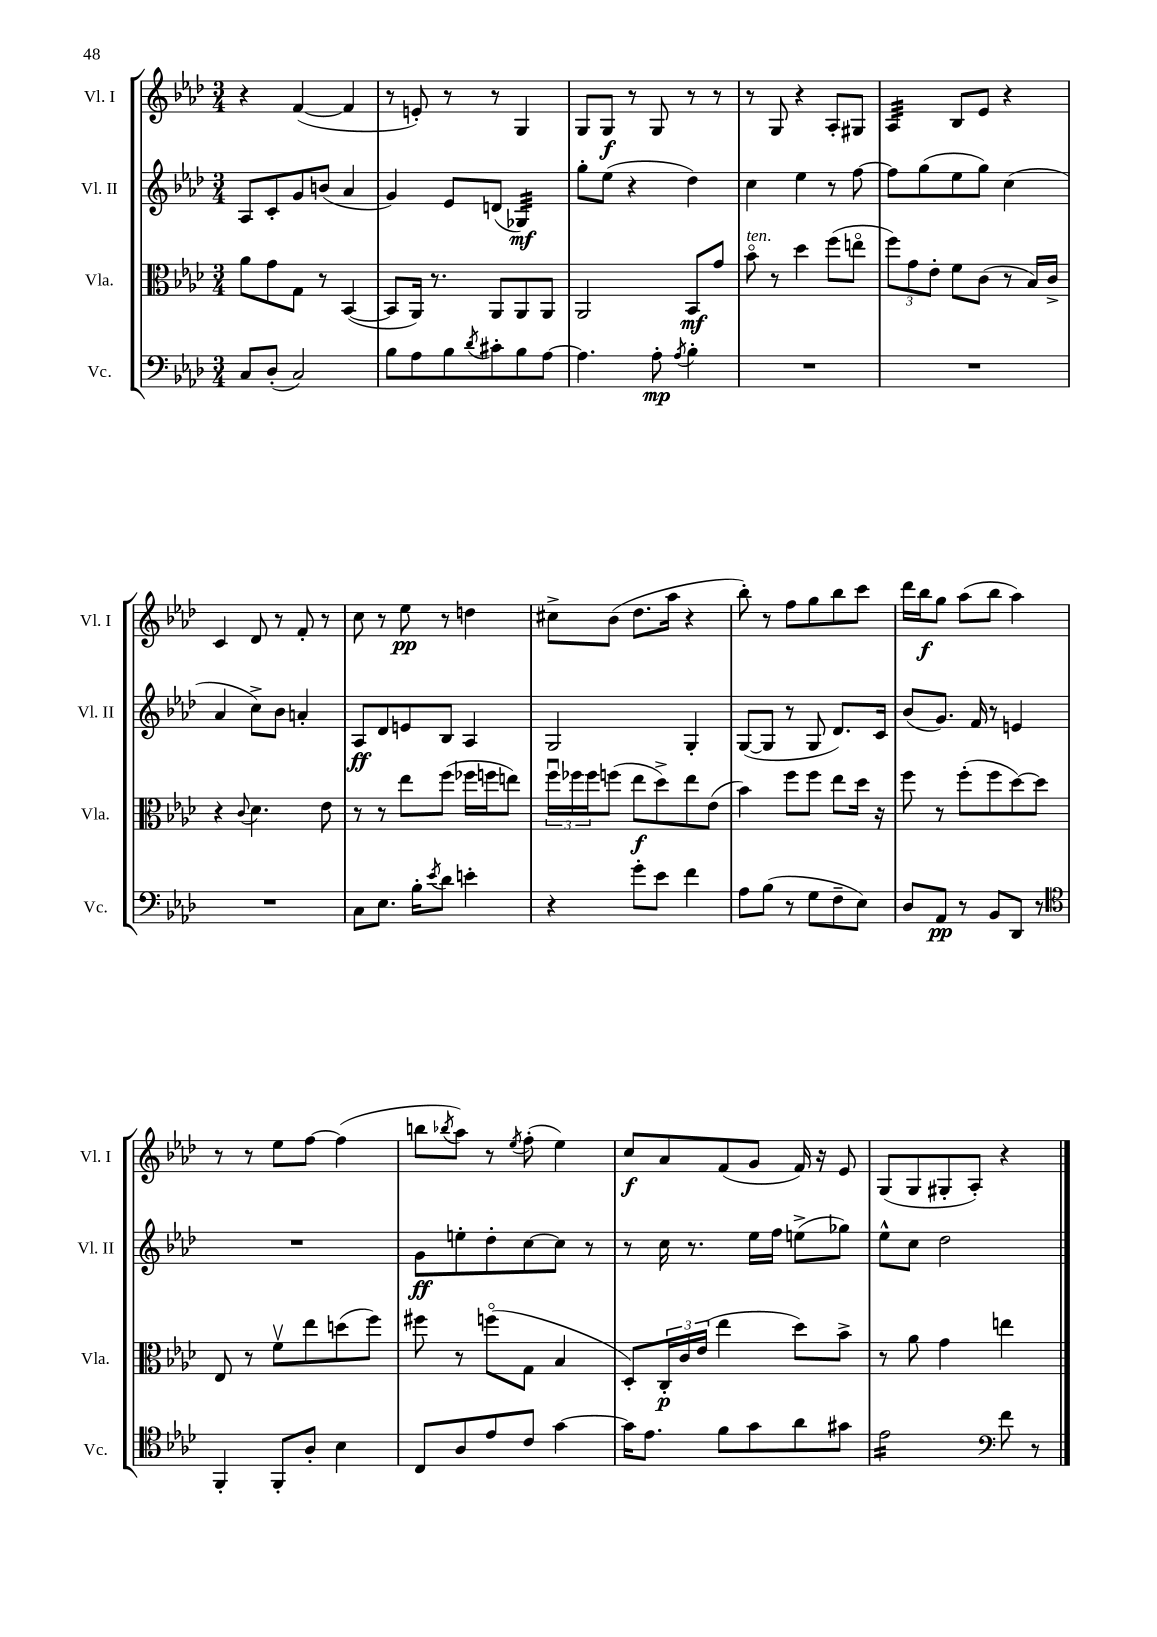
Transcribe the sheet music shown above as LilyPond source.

<<
\new StaffGroup <<
\new Staff = "s0" \with { instrumentName = "Vl. I" shortInstrumentName = "Vl. I" } {
    \clef treble \key aes \major \numericTimeSignature \time 3/4
    r4 f'4~( f'4 |
    r8 e'8-.) r8 r8 g4 |
    g8 g8\f r8 g8 r8 r8 |
    r8 g8 r4 aes8-. gis8 |
    aes4:32 bes8 ees'8 r4 |
    c'4 des'8 r8 f'8-. r8 |
    c''8 r8 ees''8\pp r8 d''4 |
    cis''8-> bes'8( des''8. aes''16 r4 |
    bes''8-.) r8 f''8 g''8 bes''8 c'''8 |
    des'''16 bes''16\f g''8 aes''8( bes''8 aes''4) |
    r8 r8 ees''8 f''8~ f''4( |
    b''8 \acciaccatura { bes''8 } aes''8) r8 \acciaccatura { ees''8 } f''8-.( ees''4) |
    c''8\f aes'8 f'8( g'8 f'16) r16 ees'8 |
    g8( g8 gis8-. aes8-.) r4 \bar "|." |
}
\new Staff = "s1" \with { instrumentName = "Vl. II" shortInstrumentName = "Vl. II" } {
    \clef treble \key aes \major \numericTimeSignature \time 3/4
    aes8 c'8-. g'8 b'8( aes'4 |
    g'4) ees'8 d'8( ges4:32\mf) |
    g''8-. ees''8( r4 des''4) |
    c''4 ees''4 r8 f''8~ |
    f''8 g''8( ees''8 g''8) c''4( |
    aes'4 c''8->) bes'8 a'4-. |
    aes8\ff des'8 e'8 bes8 aes4 |
    g2 g4-. |
    g8~( g8 r8 g8 des'8.) c'16 |
    bes'8( g'8.) f'16 r8 e'4 |
    R2. |
    g'8\ff e''8-. des''8-. c''8~ c''8 r8 |
    r8 c''16 r8. ees''16 f''16 e''8->( ges''8) |
    ees''8-^ c''8 des''2 \bar "|." |
}
\new Staff = "s2" \with { instrumentName = "Vla." shortInstrumentName = "Vla." } {
    \clef alto \key aes \major \numericTimeSignature \time 3/4
    aes'8 g'8 g8 r8 bes,4~( |
    bes,8 aes,16) r8. aes,8 aes,8 aes,8 |
    aes,2 bes,8\mf g'8 |
    bes'8\flageolet^\markup { \italic "ten." } r8 des''4 f''8( e''8\flageolet |
    \tuplet 3/2 { f''8) g'8 ees'8-. } f'8 c'8( r8 bes16) c'16-> |
    r4 \appoggiatura { c'8 } des'4. ees'8 |
    r8 r8 ees''8 f''8( fes''16 f''16 e''8) |
    \tuplet 3/2 { f''16\downbow fes''16 fes''16 } f''8( ees''8\f des''8->) ees''8 ees'8( |
    bes'4) f''8 f''8 ees''8 des''16 r16 |
    f''8 r8 f''8-.( f''8 des''8~) des''8 |
    ees8 r8 f'8\upbow ees''8 d''8( f''8) |
    fis''8 r8 f''8\flageolet( g8 bes4 |
    des8-.) \tuplet 3/2 { c16-.\p c'16 ees'16( } ees''4 des''8) bes'8-> |
    r8 aes'8 g'4 e''4 \bar "|." |
}
\new Staff = "s3" \with { instrumentName = "Vc." shortInstrumentName = "Vc." } {
    \clef bass \key aes \major \numericTimeSignature \time 3/4
    c8 des8-.( c2) |
    bes8 aes8 bes8 \acciaccatura { des'8 } cis'8-. bes8 aes8~ |
    aes4. aes8-.\mp \acciaccatura { aes8 } bes4-. |
    R2. |
    R2. |
    R2. |
    c8 ees8. bes16-. \acciaccatura { ees'8 } des'8 e'4-. |
    r4 g'8-. ees'8 f'4 |
    aes8 bes8( r8 g8 f8-- ees8) |
    des8 aes,8\pp r8 bes,8 des,8 r8 |
    \clef tenor f,4-. f,8-. aes8-. bes4 |
    c8 aes8 ees'8 c'8 g'4~ |
    g'16 ees'8. f'8 g'8 aes'8 gis'8 |
    ees'2:16 \clef bass f'8 r8 \bar "|." |
}
>>
>>
\layout { \context { \Score \remove "Bar_number_engraver" } }
